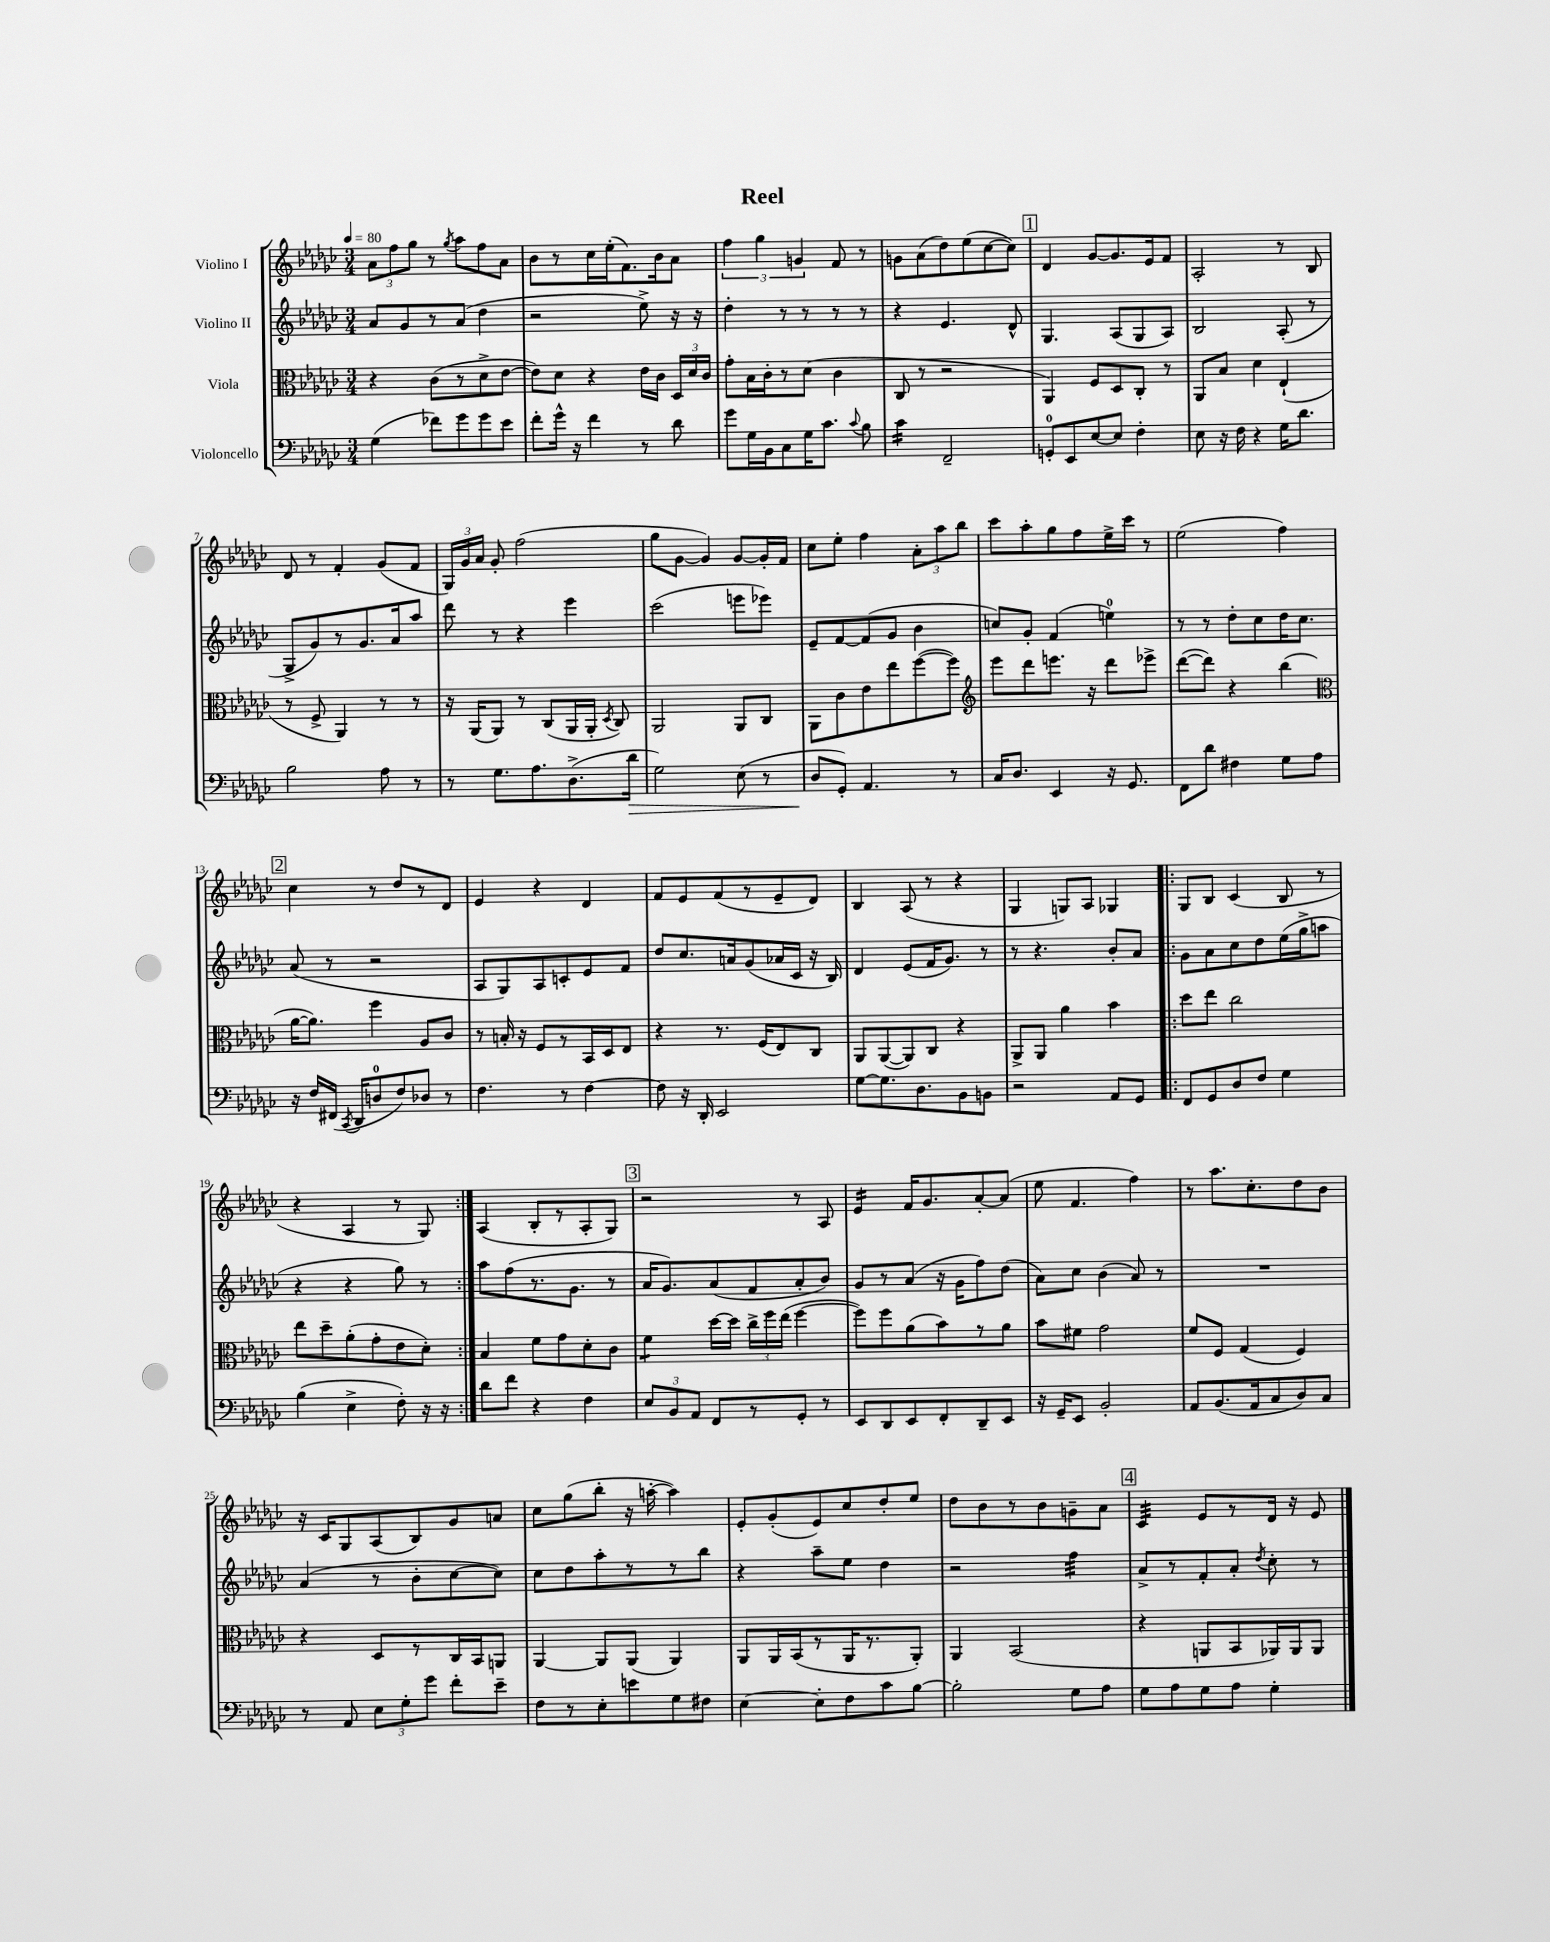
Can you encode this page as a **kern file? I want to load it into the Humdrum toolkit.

**kern	**dynam	**kern	**kern	**kern
*part4	*part4	*part3	*part2	*part1
*staff4	*staff4	*staff3	*staff2	*staff1
*I"Violoncello	*	*I"Viola	*I"Violino II	*I"Violino I
*clefF4	*	*clefC3	*clefG2	*clefG2
*k[b-e-a-d-g-c-]	*	*k[b-e-a-d-g-c-]	*k[b-e-a-d-g-c-]	*k[b-e-a-d-g-c-]
*M3/4	*	*M3/4	*M3/4	*M3/4
*MM80	*	*MM80	*MM80	*MM80
=1	=1	=1	=1	=1
(4G-\	.	4r	8a-/L	12a-\L
.	.	.	.	12ff\
.	.	.	8g-/	.
.	.	.	.	12gg-\J
8f-X\L)	.	(8c-\L	8r	8r
.	.	.	.	8qgg-/
8g-\	.	8r	(8a-/J	8aa-\L
8g-\	.	8d-^\	4dd-\	8ff\
8e-\J	.	[8e-\J	.	8a-\J
=2	=2	=2	=2	=2
8f'\L	.	8e-\L])	2r	8b-\L
16g-^^\Jk	.	8d-\J	.	8r
16r	.	.	.	.
4f\	.	4r	.	16cc-\L
.	.	.	.	(16ee-'\J
.	.	.	.	8.f\)
8r	.	16e-\LL	8ee-^\)	.
.	.	16c-\JJ	.	16b-\k
8d-\	.	24D-/LL	16r	8a-\J
.	.	24d-/	.	.
.	.	.	16r	.
.	.	24c-/JJ	.	.
=3	=3	=3	=3	=3
8g-\L	.	8g-'\L	4dd-'\	6ff\
16G-\L	.	16B-\L	.	.
.	.	.	.	6gg-\
16BB-\J	.	16c-'\J	.	.
8C-\	.	8r	8r	.
.	.	.	.	6gn/
16G-\K	.	(8d-\J	8r	.
8.c-\J	.	.	.	.
.	.	4c-\	8r	8f/
8qqc-/	.	.	.	.
8B-\	.	.	8r	8r
=4	=4	=4	=4	=4
*tremolo	*	*	*	*
16c-\LL	.	8C-/	4r	8gn\L
16c-\	.	.	.	.
16c-\	.	8r	.	(8a-\
16c-\JJ	.	.	.	.
*Xtremolo	*	*	*	*
2FF~/	.	2r	4.e-/	8dd-\)
.	.	.	.	(8ee-\
.	.	.	.	[8cc-\
.	.	.	8d-^^/	8cc-\J])
!!LO:REH:place=s1:t=1
=5	=5	=5	=5	=5
8GGn'/L	.	4AA-/)	4.G-/	4d-/
8EE-/	.	.	.	.
[8E-/	.	8F/L	.	[8g-/L
8E-/J]	.	8D-/	(8A-/L	8.g-/]
4F'\	.	8C-'/J	8G-/	.
.	.	.	.	16e-/k
.	.	8r	8A-/J)	8f/J
=6	=6	=6	=6	=6
8E-\	.	8AA-/L	2B-/	2A-'/
16r	.	8B-/J	.	.
16F\	.	.	.	.
4r	.	4d-\	.	.
16G-\KL	.	(4E-`/	(8A-'/	8r
8.d-\J	.	.	.	.
.	.	.	8r	8B-/
!!LO:LB:g=z
=7	=7	=7	=7	=7
2B-\	.	8r	8G-^/L	8d-/
.	.	8F^/	8g-/)	8r
.	.	4AA-/)	8r	4f'/
.	.	.	8.g-/	.
8A-\	.	8r	.	(8g-/L
.	.	.	16a-/k	.
8r	.	8r	8aa-/J	8f/J
=8	=8	=8	=8	=8
8r	.	16r	8ddd-\	24G-/LL)
.	.	.	.	24g-/
.	.	(16AA-/KL	.	.
.	.	.	.	24a-/JJ
8.G-\L	.	8AA-/J)	8r	8g-'/
.	.	8r	4r	(2ff\
8.A-\	.	.	.	.
.	.	(8C-/L	.	.
(8.D-^\	.	16AA-/L	4eee-\	.
.	.	16AA-'/JJ	.	.
.	.	8qD-/	.	.
.	.	8C-/)	.	.
!	!LO:HP:b	!	!	!
16d-\Jk	>	.	.	.
=9	=9	=9	=9	=9
2G-\)	.	2AA-/	(2ccc-\	8gg-\L
.	.	.	.	[8g-\J
.	.	.	.	4g-/])
(8E-\	.	8AA-/L	8eeen\L	[8g-/L
8r	.	8C-/J	8eee-X\J)	16g-'/L]
.	.	.	.	16f/JJ
=10	=10	=10	=10	=10
8D-/L	.	8AA-\L	8e-~/L	8cc-\L
8GG-'/J)	]	8c-\	[8f/	8ee-'\J
4.AA-/	.	8e-\	(8f/]	4ff\
.	.	8ee-\	8g-/J	.
.	.	([8ff\	4b-\	12a-'\L
.	.	.	.	12aa-\
8r	.	8ff\J])	.	.
.	.	.	.	12bb-\J
=11	=11	=11	=11	=11
*	*	*clefG2	*	*
16C-/KL	.	8eee-\L	8ccn/L)	8ccc-\L
8.D-/J	.	.	.	.
.	.	8ddd-\	8g-'/J	8aa-'\
4EE-/	.	8.eeen\J	(4f/	8gg-\
.	.	.	.	8ff\
.	.	16r	.	.
16r	.	8ddd-\L	4een\)	16ee-^\L
8.GG-/	.	.	.	16ccc-\JJ
.	.	8eee-X^\J	.	8r
=12	=12	=12	=12	=12
8FF\L	.	([8ddd-\L	8r	(2ee-\
8d-\J	.	8ddd-\J])	8r	.
4F#X\	.	4r	8dd-'\L	.
.	.	.	8cc-\	.
8G-\L	.	(4bb-\	16dd-\K	4ff\)
.	.	.	8.cc-\J	.
8A-\J	.	.	.	.
!!LO:LB:g=z
!!LO:REH:place=s1:t=2
=13	=13	=13	=13	=13
*	*	*clefC3	*	*
16r	.	[16a-\KL	(8a-/	4cc-\
16F/LL	.	8.a-\J])	.	.
(16FF#X/JJ	.	.	8r	.
8qCC-/	.	.	.	.
16DD-/KL	.	.	.	.
8Dn/	.	4ff\	2r	8r
8F/)	.	.	.	8dd-/L
8D-X/J	.	8A-/L	.	8r
8r	.	8c-/J	.	8d-/J
=14	=14	=14	=14	=14
4.F\	.	8r	8A-/L	4e-/
.	.	16Bn'/	8G-/)	.
.	.	16r	.	.
.	.	8F/L	8A-/	4r
8r	.	8r	8cn'/	.
[4F\	.	16BB-/L	8e-/	4d-/
.	.	16D-/J	.	.
.	.	8E-/J	8f/J	.
=15	=15	=15	=15	=15
8F\]	.	4r	8dd-/L	8f/L
16r	.	.	8.cc-/	8e-/
16DD-'/	.	.	.	.
2EE-/	.	8.r	.	(8f/
.	.	.	16an/k	.
.	.	.	(8g-/	8r
.	.	(16F/KL	.	.
.	.	8E-/)	16a-X/L	8e-~/
.	.	.	16c-/JJ	.
.	.	8C-/J	16r	8d-/J)
.	.	.	16B-/)	.
=16	=16	=16	=16	=16
[8G-\L	.	8AA-/L	4d-/	4B-/
8.G-\]	.	([8AA-/	.	.
.	.	8AA-/])	(8e-/L	(8A-/
8.D-\	.	.	.	.
.	.	8C-/J	16f/K	8r
.	.	.	8.g-/J)	.
8BB-\	.	4r	.	4r
8BBn\J	.	.	8r	.
=17	=17	=17	=17	=17
2r	.	8AA-^/L	8r	4G-/
.	.	8AA-/J	4.r	.
.	.	4a-\	.	8Gn/L)
.	.	.	.	8A-/J
8AA-/L	.	4b-\	8b-'/L	4G-X/
8GG-/J	.	.	8a-/J	.
=18!|:	=18!|:	=18!|:	=18!|:	=18!|:
8FF/L	.	8dd-\L	8g-\L	8G-/L
8GG-/	.	8ee-\J	8a-\	8B-/J
8D-/	.	2cc-\	8cc-\	(4c-/
8F/J	.	.	8dd-\	.
4G-\	.	.	(16ee-\L	8B-/
.	.	.	16gg-^\J	.
.	.	.	8aan\J	8r
!!LO:LB:g=z
=19	=19	=19	=19	=19
(4B-\	.	8ee-\L	4r	4r
.	.	8dd-~\	.	.
4E-^\	.	(8a-'\	4r	4A-/
.	.	8g-'\	.	.
8F'\)	.	8e-\	8gg-\)	8r
16r	.	8d-'\J)	8r	8G-/)
16r	.	.	.	.
=20:|!	=20:|!	=20:|!	=20:|!	=20:|!
8d-\L	.	4B-/	8aa-\L	(4A-/
8f\J	.	.	(8ff\	.
4r	.	8f\L	8.r	8B-'/L
.	.	8g-\	.	8r
.	.	.	8.g-\J	.
4F\	.	8d-'\	.	8A-'/
.	.	8c-\J	8r	8G-/J)
!!LO:REH:place=s1:t=3
=21	=21	=21	=21	=21
*	*	*tremolo	*	*
12E-/L	.	8f\L	16a-/KL	2r
.	.	.	8.g-/)	.
12BB-/	.	.	.	.
.	.	8f\J	.	.
*	*	*Xtremolo	*	*
12AA-/J	.	.	.	.
8FF/L	.	[16dd-\LL	(8a-/	.
.	.	16dd-\JJ]	.	.
8r	.	24cc-^\LL	8f/	.
.	.	24ff\	.	.
.	.	(24ee-\JJ	.	.
8GG-'/J	.	[4ff\	8a-'/	8r
8r	.	.	8b-/J)	8A-/
=22	=22	=22	=22	=22
*	*	*	*	*tremolo
8EE-/L	.	8ff\L])	8g-/L	16e-/LL
.	.	.	.	16e-/
8DD-/	.	8ff\	8r	16e-/
.	.	.	.	16e-/JJ
*	*	*	*	*Xtremolo
8EE-/	.	(8a-\	(8a-/J	16f/KL
.	.	.	.	8.g-/
8FF'/	.	8b-\)	16r	.
.	.	.	16g-\KL	.
8DD-~/	.	8r	8ff\)	[8a-'/
8EE-/J	.	8a-\J	(8dd-\J	(8a-/J]
=23	=23	=23	=23	=23
16r	.	8b-\L	8a-\L)	8ee-\
16GG-~/KL	.	.	.	.
8EE-/J	.	8f#X\J	8cc-\J	4.f/
2BB-'/	.	2g-\	(4b-\	.
.	.	.	8a-/)	4ff\)
.	.	.	8r	.
=24	=24	=24	=24	=24
8AA-/L	.	8f/L	2.r	8r
(8.BB-/	.	8F/J	.	8.aa-\L
.	.	(4G-/	.	.
16AA-/k	.	.	.	8.cc-'\
8C-/	.	.	.	.
8D-/)	.	4F/)	.	8dd-\
8C-/J	.	.	.	8b-\J
!!LO:LB:g=z
=25	=25	=25	=25	=25
8r	.	4r	(4a-/	16r
.	.	.	.	16c-/KL
8AA-/	.	.	.	8G-/
12E-\L	.	8D-/L	8r	(8A-/
12G-'\	.	.	.	.
.	.	8r	8b-'\L	8B-/)
12g-\J	.	.	.	.
8f'\L	.	16C-/L	[8cc-\	8g-/
.	.	16BB-/J	.	.
8e-~\J	.	8AAn/J	8cc-\J])	8an/J
=26	=26	=26	=26	=26
8F\L	.	[4AA-/	8cc-\L	8cc-\L
8r	.	.	8dd-\	(8gg-\
8E-'\	.	8AA-/L]	8aa-'\	8bb-'\J
8en\	.	(8AA-/J	8r	16r
.	.	.	.	[16aan'\
8G-\	.	4AA-/)	8r	4aa\])
8F#X\J	.	.	8bb-\J	.
=27	=27	=27	=27	=27
[4E-\	.	8AA-/L	4r	8e-'/L
.	.	16AA-/L	.	(8g-'/
.	.	(16BB-/J	.	.
8E-'\L]	.	8r	8aa-~\L	8e-/)
8F\	.	16AA-/K	8ee-\J	8cc-/
.	.	8.r	.	.
8c-\	.	.	4dd-\	8dd-'/
[8B-\J	.	8AA-'/J)	.	8ee-/J
=28	=28	=28	=28	=28
2B-'\]	.	4AA-/	2r	8dd-\L
.	.	.	.	8b-\
.	.	(2BB-/	.	8r
.	.	.	.	8b-\
*	*	*	*tremolo	*
8G-\L	.	.	32ff\LLL	8gn~\
.	.	.	32ff\	.
.	.	.	32ff\	.
.	.	.	32ff\	.
8A-\J	.	.	32ff\	8a-\J
.	.	.	32ff\	.
.	.	.	32ff\	.
.	.	.	32ff\JJJ	.
*	*	*	*Xtremolo	*
!!LO:REH:place=s1:t=4
=29	=29	=29	=29	=29
*	*	*	*	*tremolo
8G-\L	.	4r	8a-^/L	32c-/LLL
.	.	.	.	32c-/
.	.	.	.	32c-/
.	.	.	.	32c-/
8A-\	.	.	8r	32c-/
.	.	.	.	32c-/
.	.	.	.	32c-/
.	.	.	.	32c-/JJJ
*	*	*	*	*Xtremolo
8G-\	.	8AAn/L	8f'/	8e-/L
8A-\J	.	8BB-/	8a-'/J	8r
.	.	.	8qdd-/	.
4G-'\	.	16AA-X/L)	8cc-'\	16d-/Jk
.	.	16AA-/J	.	16r
.	.	8AA-/J	8r	8e-/
==	==	==	==	==
*-	*-	*-	*-	*-
